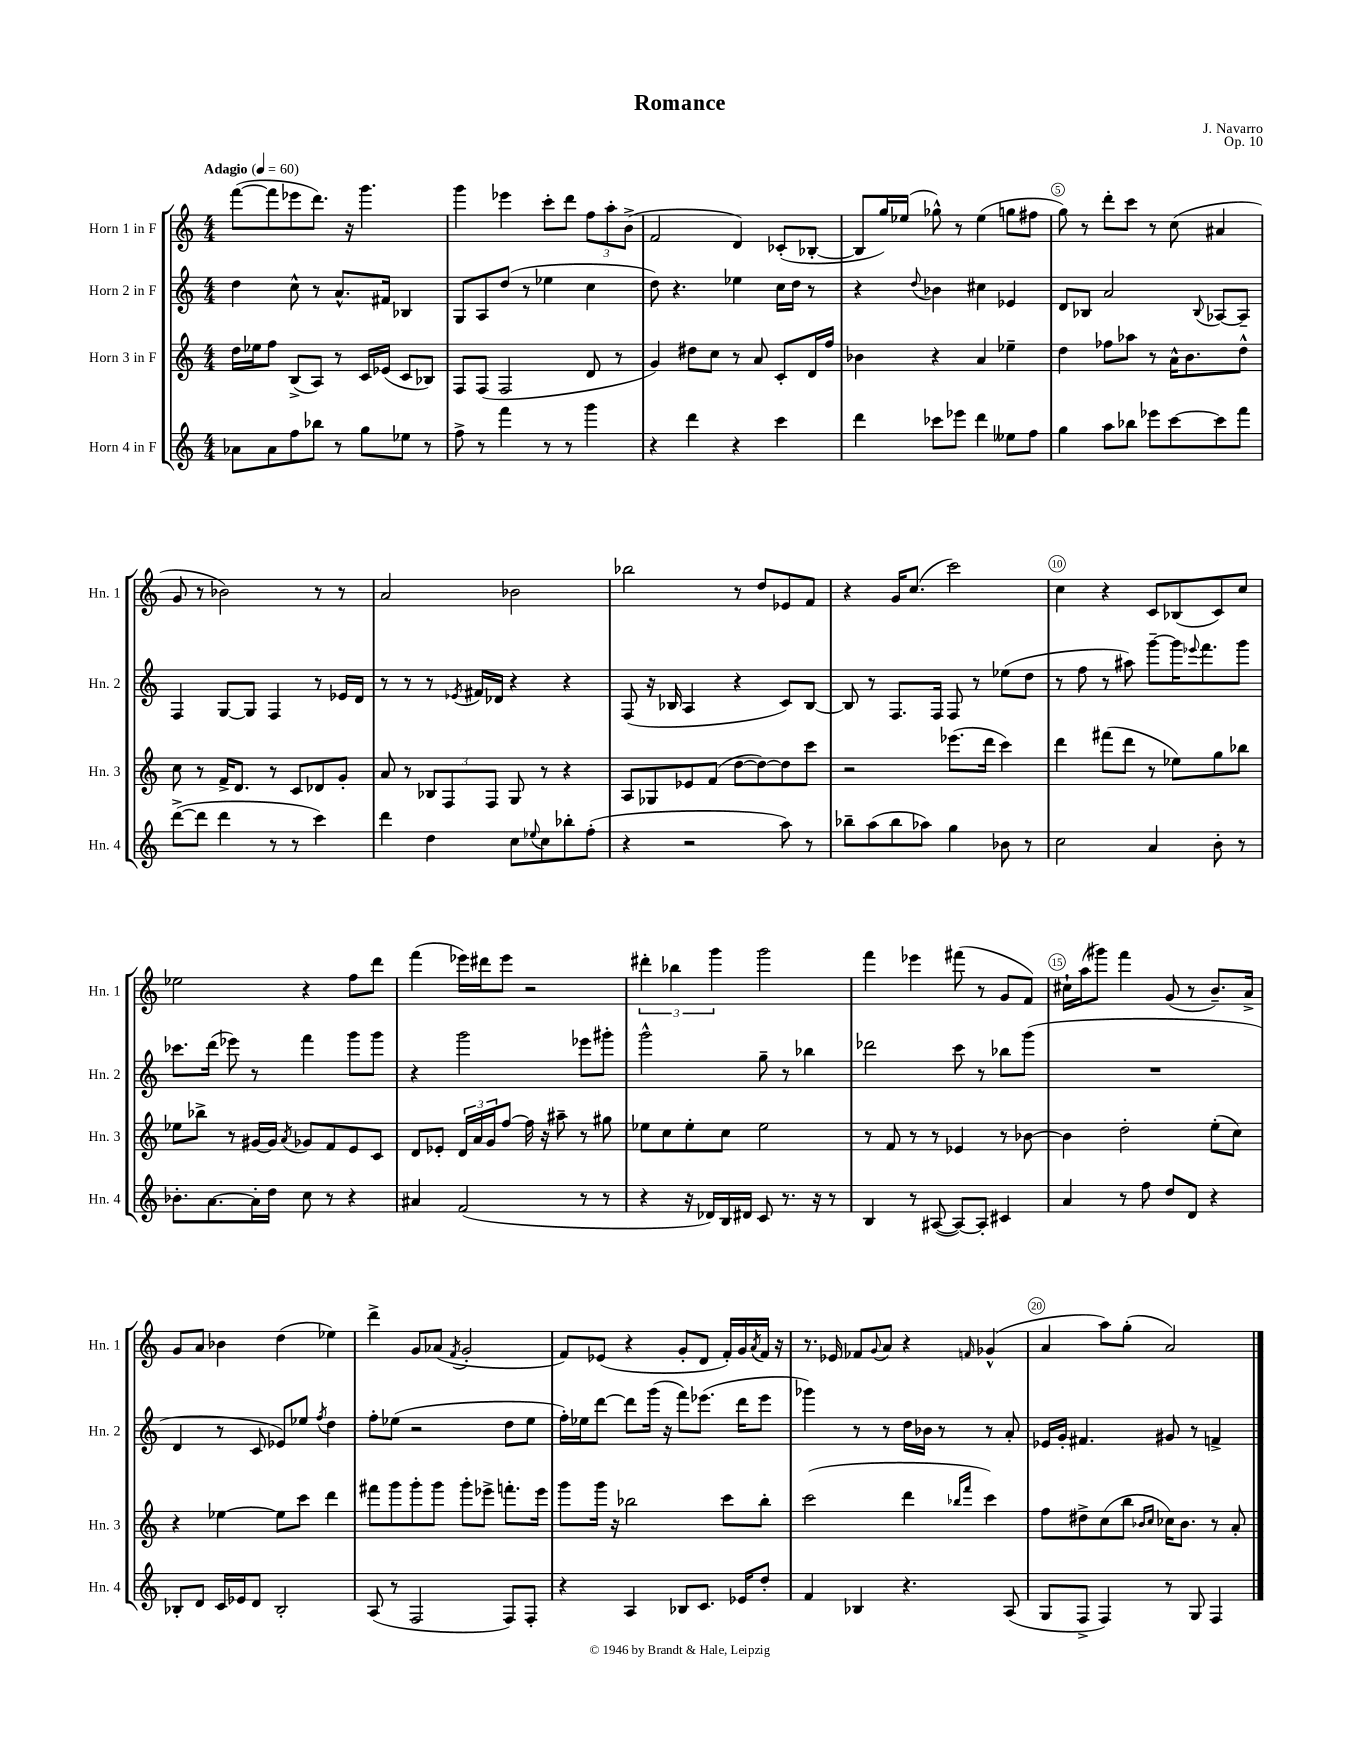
\header { title = "Romance" composer = "J. Navarro" opus = "Op. 10" }
<<
\new StaffGroup <<
\new Staff = "s0" \with { instrumentName = "Horn 1 in F" shortInstrumentName = "Hn. 1" } {
    \clef treble \key c \major \numericTimeSignature \time 4/4 \tempo "Adagio" 4 = 60
    f'''8~( f'''8 ees'''8 d'''8.) r16 g'''4. |
    g'''4 ees'''4 c'''8-. d'''8 \tuplet 3/2 { f''8 a''8-. b'8->( } |
    f'2 d'4) ces'8-.( bes8~-. |
    bes8 g''16) ees''16( ges''8-^) r8 ees''4( g''8 fis''8 |
    g''8) r8 d'''8-. c'''8 r8 c''8( ais'4 |
    g'8 r8 bes'2) r8 r8 |
    a'2 bes'2 |
    bes''2 r8 d''8 ees'8 f'8 |
    r4 g'16 c''8.( c'''2) |
    c''4 r4 c'8 bes8( c'8) c''8 |
    ees''2 r4 f''8 d'''8 |
    f'''4( ees'''16) dis'''16 ees'''8 r2 |
    \tuplet 3/2 { dis'''4-. bes''4 g'''4 } g'''2 |
    f'''4 ees'''4 fis'''8( r8 g'8 f'8) |
    cis''16-! a''16( gis'''8) f'''4 g'8( r8 b'8.--) a'16-> |
    g'8 a'8 bes'4 d''4( ees''4) |
    d'''4-> g'8 aes'8( \acciaccatura { f'8 } g'2-. |
    f'8) ees'8( r4 g'8-. d'8 f'16-.) g'16 \acciaccatura { a'8 } f'16 r16 |
    r8. ees'16 fes'8 \appoggiatura { g'8 } a'8 r4 \grace { f'16 } ges'4-^( |
    a'4 a''8) g''8-.( a'2) \bar "|." |
}
\new Staff = "s1" \with { instrumentName = "Horn 2 in F" shortInstrumentName = "Hn. 2" } {
    \clef treble \key c \major \numericTimeSignature \time 4/4
    d''4 c''8-^ r8 a'8.-^ fis'16 bes4 |
    g8 a8 d''8( r8 ees''4 c''4 |
    d''8) r4. ees''4 c''16 d''16 r8 |
    r4 \appoggiatura { d''8 } bes'4 cis''4 ees'4 |
    d'8 bes8 a'2 \appoggiatura { bes8 } aes8~ aes8-- |
    f4 g8~ g8 f4 r8 ees'16 d'16 |
    r8 r8 r8 \acciaccatura { ees'8 } fis'16 des'16 r4 r4 |
    f8( r16 bes16 a4 r4 c'8) bes8~ |
    bes8 r8 f8. f16 f8 r8 ees''8( d''8 |
    r8 f''8 r8 ais''8) g'''8~-- g'''16 \appoggiatura { ees'''8 } f'''8. g'''8 |
    ces'''8. d'''16( ees'''8) r8 f'''4 g'''8 g'''8 |
    r4 g'''2 ees'''8 gis'''8-. |
    g'''2-^ g''8-- r8 bes''4 |
    des'''2 c'''8 r8 bes''8 g'''8( |
    R1 |
    d'4 r8 c'8 ees'8) ees''8 \acciaccatura { f''8 } d''4 |
    f''8-. ees''8( r2 d''8 ees''8 |
    f''16-.) ees''16 d'''8~ d'''8 g'''16( r16 f'''8) ees'''8.( d'''16 ees'''8 |
    ges'''4) r8 r8 d''16 bes'16 r8 r8 a'8-. |
    ees'16 g'16-. fis'4. gis'8 r8 f'4-> \bar "|." |
}
\new Staff = "s2" \with { instrumentName = "Horn 3 in F" shortInstrumentName = "Hn. 3" } {
    \clef treble \key c \major \numericTimeSignature \time 4/4
    d''16 ees''16 f''8 b8->( a8) r8 c'16 ees'16( c'8 bes8) |
    f8 f8( f2 d'8 r8 |
    g'4) dis''8 c''8 r8 a'8 c'8-. d'16 f''16 |
    bes'4 r4 a'4 ees''4-- |
    d''4 fes''8 aes''8 r8 a'16-^ b'8. d''8-^ |
    c''8 r8 f'16-> d'8. r8 c'8 des'8 g'8-. |
    a'8 r8 \tuplet 3/2 { bes8 f8 f8 } g8 r8 r4 |
    a8 ges8 ees'8 f'8( d''8~ d''8~) d''8 c'''8 |
    r2 ees'''8.( d'''16 c'''4) |
    d'''4 fis'''8( d'''8 r8 ees''8) g''8 bes''8 |
    ees''8 bes''8-> r8 gis'16~ gis'16 \acciaccatura { a'8 } ges'8 f'8 e'8 c'8 |
    d'8 ees'8-. \tuplet 3/2 { d'16 a'16 g'16 } f''8~ f''16 r16 ais''8-- r8 gis''8 |
    ees''8 c''8 ees''8-. c''8 ees''2 |
    r8 f'8 r8 r8 ees'4 r8 bes'8~ |
    bes'4 d''2-. e''8-.( c''8) |
    r4 ees''4~ ees''8 c'''8 d'''4 |
    fis'''8 g'''8 g'''8-. g'''8 g'''8-. ees'''8-> f'''8.-. ees'''16 |
    g'''8 g'''16 r16 bes''2 c'''8 bes''8-. |
    c'''2( d'''4 \grace { bes''16 f'''16 } c'''4) |
    f''8 dis''8-> c''8( b''8 \grace { bes'16 c''16 } ces''16) bes'8. r8 a'8-. \bar "|." |
}
\new Staff = "s3" \with { instrumentName = "Horn 4 in F" shortInstrumentName = "Hn. 4" } {
    \clef treble \key c \major \numericTimeSignature \time 4/4
    aes'8 aes'8 f''8 bes''8 r8 g''8 ees''8 r8 |
    f''8-> r8 f'''4 r8 r8 g'''4 |
    r4 d'''4 r4 c'''4 |
    d'''4 ces'''8 ees'''8 d'''4 eeses''8 f''8 |
    g''4 a''8 bes''8 ees'''8 c'''8~ c'''8 f'''8 |
    d'''8~->( d'''8 d'''4 r8 r8 c'''4) |
    d'''4 d''4 c''8 \appoggiatura { ees''8 } c''8 bes''8-. f''8-.( |
    r4 r2 a''8) r8 |
    bes''8-- a''8( bes''8 aes''8) g''4 bes'8 r8 |
    c''2 a'4 b'8-. r8 |
    bes'8.-. a'8.~ a'16-. d''16 c''8 r8 r4 |
    ais'4 f'2( r8 r8 |
    r4 r16 des'16) b16 dis'16 c'8 r8. r16 r8 |
    b4 r8 ais8~( ais8~) ais8-. cis'4 |
    a'4 r8 f''8 d''8 d'8 r4 |
    bes8-. d'8 c'16 ees'16 d'8 bes2-. |
    a8( r8 f2 f8) f8-. |
    r4 a4 bes8 c'8. ees'16 d''8-. |
    f'4 bes4 r4. a8( |
    g8 f8-> f4) r8 g8 f4 \bar "|." |
}
>>
>>
\layout { \context { \Score \override BarNumber.break-visibility = ##(#f #t #t) barNumberVisibility = #(every-nth-bar-number-visible 5) \override BarNumber.stencil = #(make-stencil-circler 0.1 0.3 ly:text-interface::print) } }
